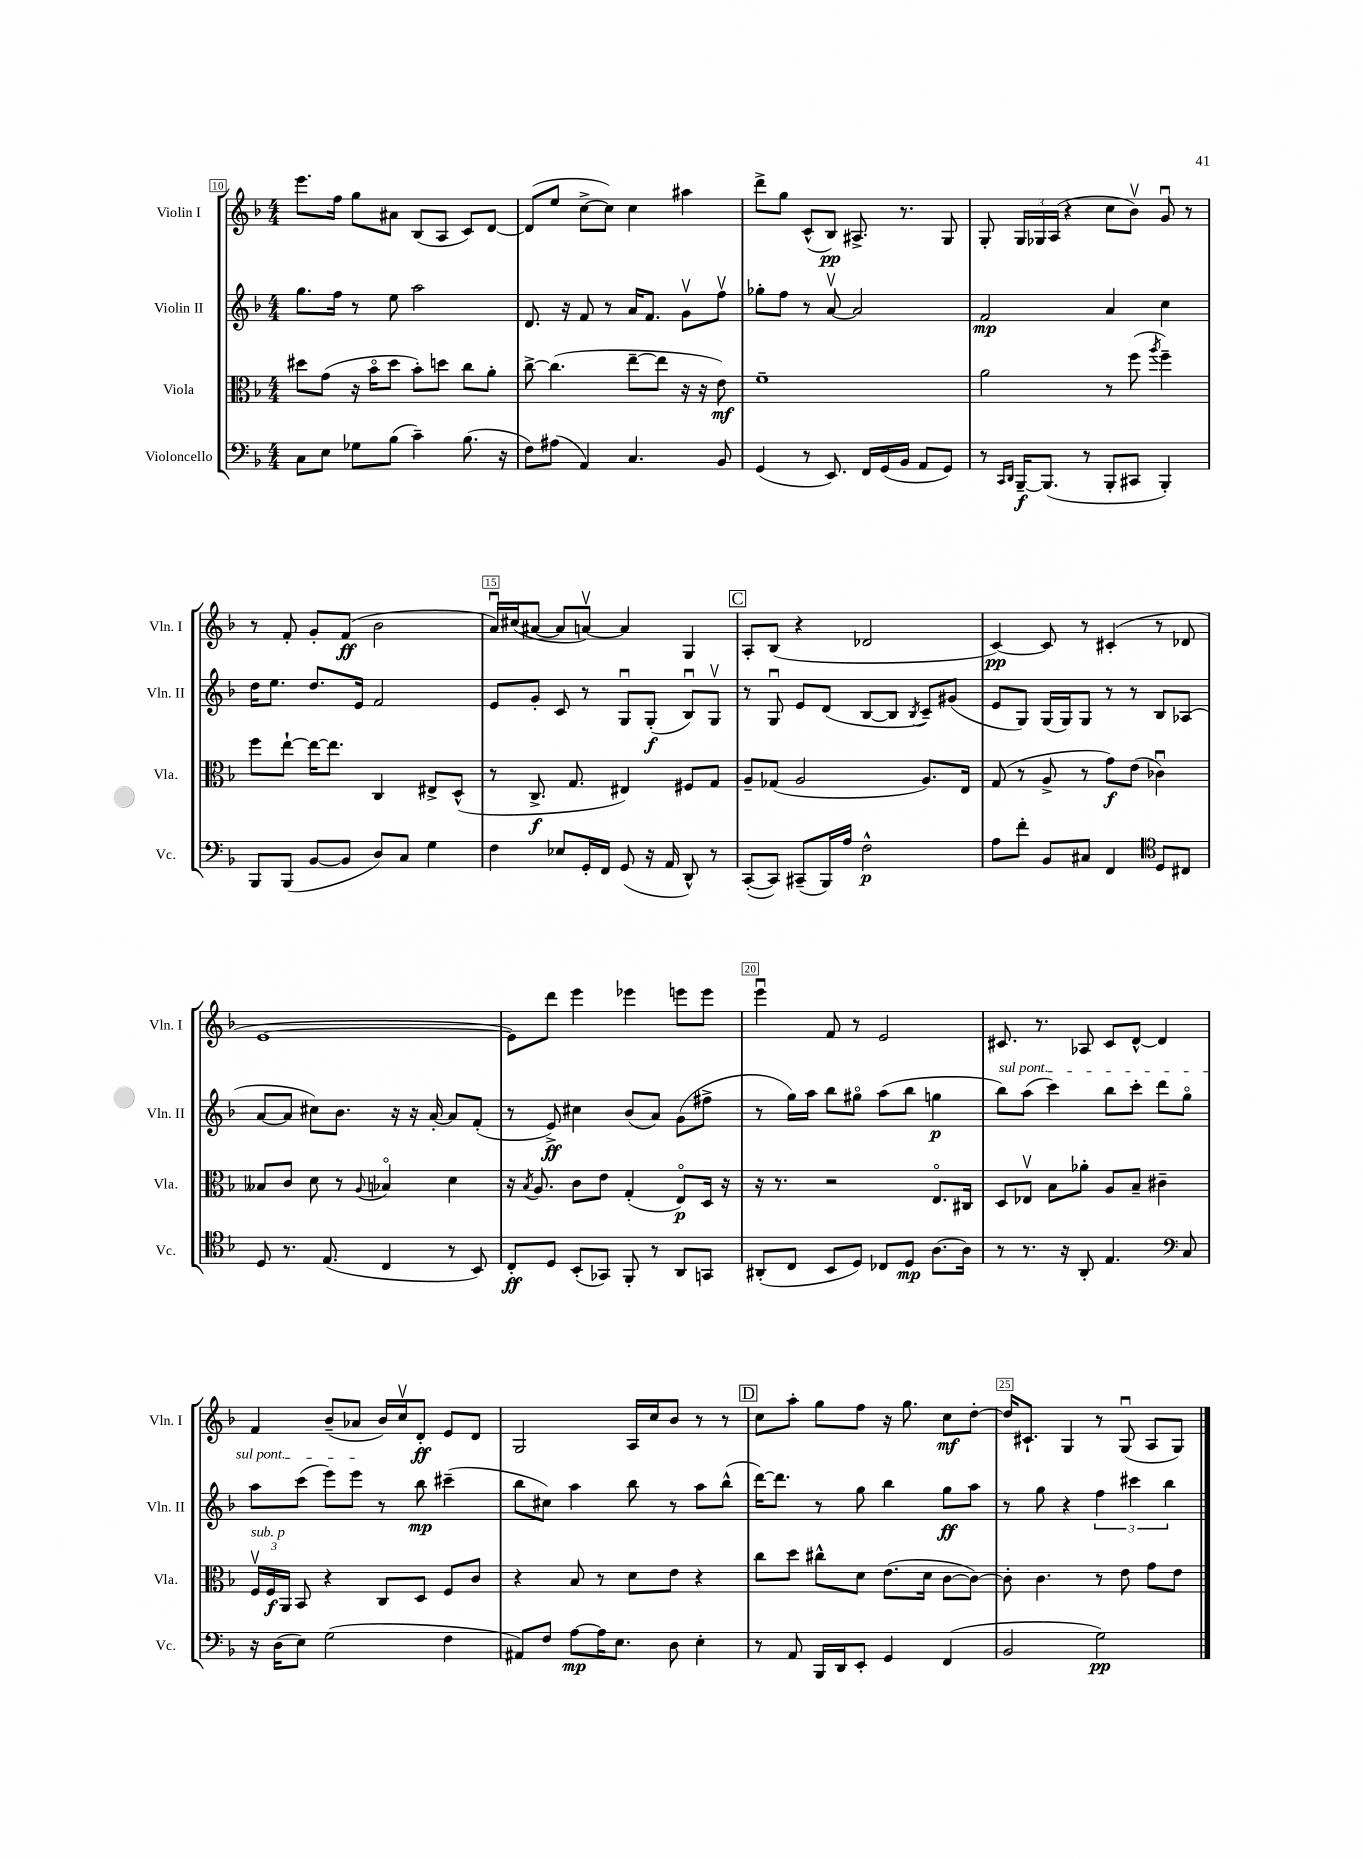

**kern	**kern	**kern	**kern
*staff4	*staff3	*staff2	*staff1
*clefF4	*clefC3	*clefG2	*clefG2
*k[b-]	*k[b-]	*k[b-]	*k[b-]
*M4/4	*M4/4	*M4/4	*M4/4
8C\L	8dd#\L	8.gg\L	8.eee\L
8E\J	(8g\J	.	.
.	.	16ff\Jk	16ff\Jk
8G-\L	16r	8r	8gg\L
.	16b-o\LK	.	.
(8B-\J	8dd#\J	8ee\	8a#\J
4c~\)	8b-'\L)	2aa\	(8B-/L
.	8dd\J	.	8A/J
(8.B-\	8cc\L	.	8c/L)
.	8a'\J	.	[8d/J
16r	.	.	.
=	=	=	=
8F\L)	[8cc^\	8.d/	(8d/]L
(8A#\J	(4.cc\]	.	8ee/J
.	.	16r	.
4AA/)	.	8f/	[8cc^\L
.	.	8r	8cc\]J)
4.C/	[8ee~\L	16a/LK	4cc\
.	.	8.f/J	.
.	8ee\]J	.	.
.	16r	8gv\L	4aa#\
.	16r	.	.
8BB-/	8e\)	8ffv\J	.
=	=	=	=
(4GG/	1f~	8gg-'\L	8ddd^\L
.	.	8ff\J	8gg\J
8r	.	8r	(8c^^/L
8.EE/)	.	[8av/	8B-/J)
.	.	2a/]	8.A#^/
16FF/LL	.	.	.
(16GG/	.	.	.
16BB-/JJ	.	.	8.r
8AA/L	.	.	.
8GG/J)	.	.	8G/
=	=	=	=
8r	2a\	2f/	8G'/
16qqCC/LL	.	.	.
16qqDD/JJ	.	.	.
[16BBB-~/LK	.	.	24G/LL
.	.	.	24G-/
(8.BBB-/]J	.	.	.
.	.	.	(24A/JJ
.	.	.	4r
8r	.	.	.
8BBB-'/L	8r	4a/	8cc\L
8CC#/J	(8ff\	.	8b-v\J)
.	8qaa/	.	.
4BBB-'/)	4ff~\)	4cc\	8gu/
.	.	.	8r
=	=	=	=
8BBB-/L	8ff\L	16dd\LK	8r
.	.	8.ee\J	.
(8BBB-/J	[8ee`\J	.	8f'/
[8BB-/L	16ee\_LK	8.dd/L	8g'/L
.	8.ee\]J	.	.
8BB-/]J	.	.	(8f/J
.	.	16e/Jk	.
8D/L)	4C/	2f/	2b-\
8C/J	.	.	.
4G\	8E#^/L	.	.
.	(8D^^/J	.	.
=	=	=	=
4F\	8r	8e/L	16au/LL)
.	.	.	(16cc#/J
.	8.C^/	8g'/J	[8a#/J
8E-/L	.	8c/	8a#/]L
.	8.G/	.	.
16GG'/L	.	8r	[8av/J)
16FF/JJ	.	.	.
(8GG/	4E#/)	8Gu/L	4a/]
16r	.	(8G'/J	.
16AA/	.	.	.
8DD^^/)	8F#/L	8B-u/L)	4G/
8r	8G/J	8Gv/J	.
=	=	=	=
([8CC'/L	8A~/L	8r	8A'/L
8CC/]J)	(8G-/J	8Gu/	(8B-/J
(8CC#~/L	2A/	8e/L	4r
16BBB-/L)	.	(8d/J	.
16A/JJ	.	.	.
2F^^\	.	[8B-/L	2d-/
.	.	8B-/]J	.
.	.	8qB-/	.
.	8.A/L)	8c~/L)	.
.	.	(8g#/J	.
.	16E/Jk	.	.
=	=	=	=
8A\L	(8G/	8e/L	[4c/)
8f'\J	8r	8G/J)	.
8BB-/L	8A^/	(16G/LL	8c/]
.	.	16G/J)	.
8C#/J	8r	8G/J	8r
4FF/	8g\L)	8r	(4c#'/
.	(8e\J	8r	.
*clefC4	*	*	*
8D/L	4c-u\)	8B-/L	8r
8C#/J	.	(8A-/J	8d-/
=	=	=	=
8D/	8B--/L	[8a/L	[1e
8.r	8c/J	8a/]J	.
.	8d\	8cc#\L)	.
(8.E/	.	.	.
.	8r	8.b-\J	.
.	8qqA/	.	.
4C/	4B-o/	.	.
.	.	16r	.
.	.	16r	.
.	.	[16a'/	.
8r	4d\	8a/]L	.
8BB-/)	.	(8f'/J	.
=	=	=	=
8C'/L	16r	8r	8e\]L)
.	8qB-/	.	.
.	8.A/	.	.
8D/J	.	8e^/)	8ddd\J
(8BB-'/L	8c\L	4cc#\	4eee\
8GG-/J)	8e\J	.	.
8FF'/	(4G'/	(8b-/L	4eee-\
8r	.	8a/J)	.
8AA/L	8Eo/L)	(8g\L	8eee\L
8GG/J	16D/Jk	8ff#^\J	8eee\J
.	16r	.	.
=	=	=	=
(8AA#'/L	16r	8r	4eeeu\
.	8.r	.	.
8C/J	.	16gg\LL)	.
.	.	16aa\JJ	.
8BB-/L	2r	8bb-\L	8f/
8D/J)	.	8gg#o\J	8r
8C-/L	.	(8aa\L	2e/
8D/J	.	8bb-\J	.
[8.A\L	8.Eo/L	4gg\	.
16A\]Jk	16C#/Jk	.	.
=	=	=	=
8r	8D/L	8bb-\L)	8.c#/
8.r	8E-v/J	(8aa\J	.
.	.	.	8.r
.	8B-\L	4ccc\)	.
16r	.	.	.
8AA'/	8a-'\J	.	8A-/
4.E/	8A/L	8bb-\L	8c#/L
.	8B-~/J	8ccc'\J	[8d^^/J
.	4c#~\	8ddd\L	4d/]
*clefF4	*	*	*
8C/	.	8ggo\J	.
=	=	=	=
16r	24Fv/LL	8aa\L	4f/
.	24F/	.	.
(16D\LK	.	.	.
.	24AA/JJ	.	.
8E\J)	8BB-/	(8ccc\J	.
(2G\	4r	8eee\L)	(8b-~/L
.	.	8eee\J	8a-/J
.	8C/L	8r	16b-/LL)
.	.	.	16ccv/J
.	8D/J	8bb-\	8d'/J
4F\	8F/L	(4ccc#~\	8e/L
.	8c/J	.	8d/J
=	=	=	=
8AA#/L)	4r	8bb-\L	2G/
8F/J	.	8cc#\J)	.
[8A\L	8B-/	4aa\	.
16A\]K	8r	.	.
8.E\J	.	.	.
.	8d\L	8bb-\	16A/LL
.	.	.	16cc/J
8D\	8e\J	8r	8b-/J
4E'\	4r	8aa\L	8r
.	.	(8bb-^^\J	8r
=	=	=	=
8r	8cc\L	[16ddd\LK)	8cc\L
.	.	8.ddd\]J	.
8AA/	8dd\J	.	8aa'\J
16BBB-/LL	8cc#^^\L	8r	8gg\L
16DD/J	.	.	.
8EE'/J	8d\J	8gg\	8ff\J
4GG/	(8.e\L	4bb-\	16r
.	.	.	8.gg\
.	16d\Jk	.	.
(4FF/	[8c\L	8gg\L	8cc\L
.	8c\_J)	8aa\J	[8dd'\J
=	=	=	=
2BB-/	8c'\]	8r	16dd/]LK
.	.	.	8.c#`/J
.	4.c\	8gg\	.
.	.	4r	4G/
2G\)	8r	6ff\	8r
.	8e\	.	(8Gu/
.	.	6ccc#\	.
.	8g\L	.	8A/L
.	.	6bb-\	.
.	8e\J	.	8G/J)
==	==	==	==
*-	*-	*-	*-
